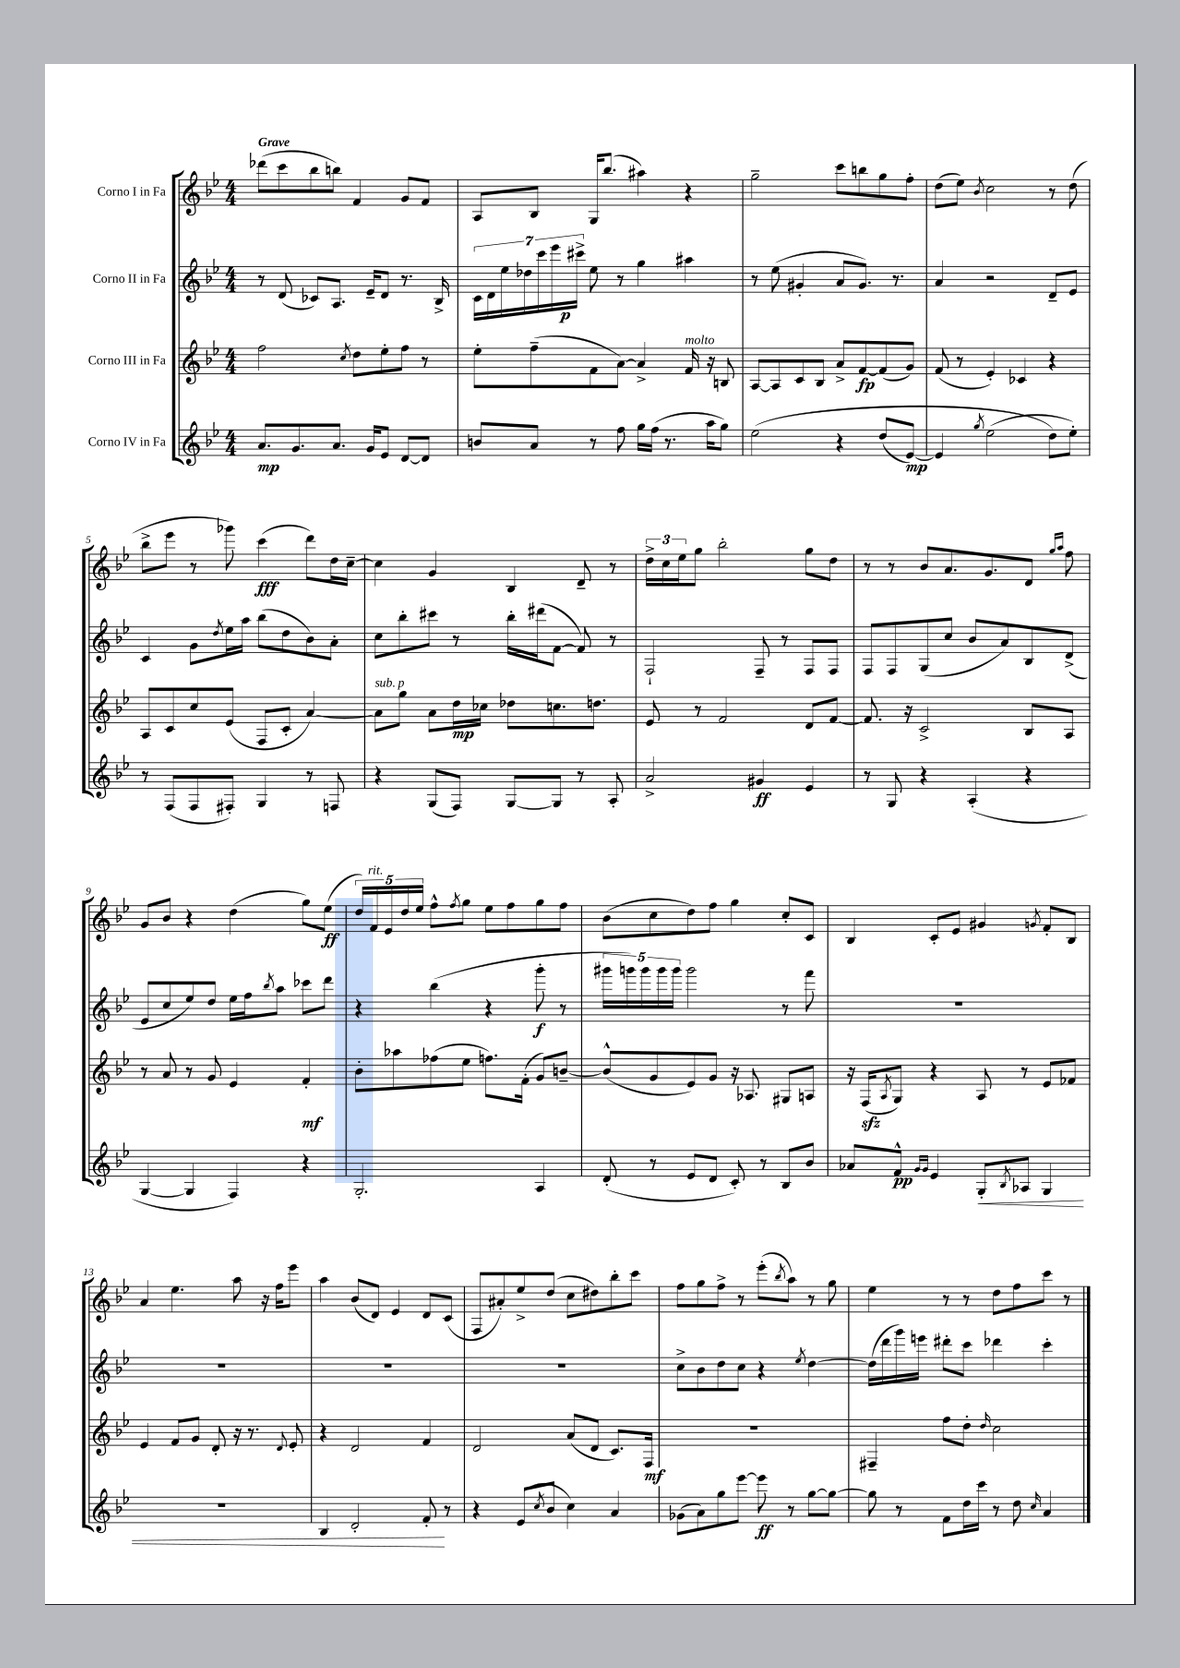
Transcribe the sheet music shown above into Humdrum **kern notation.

**kern	**kern	**kern	**kern
*staff4	*staff3	*staff2	*staff1
*clefG2	*clefG2	*clefG2	*clefG2
*k[b-e-]	*k[b-e-]	*k[b-e-]	*k[b-e-]
*M4/4	*M4/4	*M4/4	*M4/4
8.a	2ff	8r	(8ddd-
.	.	(8d	8ccc
8.g	.	.	.
.	.	8c-)	8bb-
8.a	.	8.A	8bb)
.	8qcc	.	.
.	8dd	.	4f
16g	.	16e-~	.
8e-	8ee-'	8d	.
[8d	8ff	8.r	8g
8d]	8r	.	8f
.	.	16B-^	.
=	=	=	=
8b	8ee-'	28c	8A
.	.	28d	.
.	.	28ee-	.
.	.	28dd-	.
8a	(8ff~	.	8B-
.	.	28ccc	.
.	.	28eee-	.
.	.	28ccc#^	.
8r	8f	8ee-	16G
.	.	.	(8.bb-
8ff	[8a)	8r	.
16gg	4a^]	4gg	4aa#)
(16ff	.	.	.
8.r	.	.	.
.	16f	4aa#	4r
16aa	16r	.	.
8gg)	8B	.	.
=	=	=	=
&(2ee-	[8A	8r	2gg~
.	8A]	(8ee-	.
.	8c	4g#'	.
.	8B-	.	.
4r	8a^	8a	8ccc
.	[8f	8.g#)	8bb
(8dd	(8f]	.	8gg
.	.	8.r	.
[8e-)	8g)	.	8ff'
=	=	=	=
4e-]	(8f	4a	(8dd
.	8r	.	8ee-)
8qgg	.	.	8qb-
(2ee-	4e-')	2r	2cc
.	4c-	.	.
8dd&)	4r	8d~	8r
8ee-')	.	8e-	(8dd
=	=	=	=
8r	8A	4c	8bb-^
(8F	8c	.	8eee-
8F	8cc	8g	8r
.	.	8qdd	.
8F#')	(8e-	16ee-	8ggg-)
.	.	16aa	.
4G	8F	(8bb-	(4ccc
.	8c'	8dd	.
8r	[4a)	8b-)	8ddd)
8F	.	8a'	16dd
.	.	.	[16cc~
=	=	=	=
4r	8a]	8cc	4cc]
.	8gg	8bb-'	.
(8G	8a	8ccc#	4g
8F)	16dd	8r	.
.	16cc-	.	.
[8G	8dd-	16bb-'	4B-
.	.	(16ddd#	.
8G]	8.cc	[8f	.
8r	.	8f])	8d~
.	8.dd	.	.
8A'	.	8r	8r
=	=	=	=
2a^	8e-	2F`	24dd^
.	.	.	24cc
.	.	.	24ee-
.	8r	.	8gg
.	2f	.	2bb-'
4g#	.	8F~	.
.	.	8r	.
4e-	8d	8F	8gg
.	[8f	8F	8dd
=	=	=	=
8r	8.f]	8F	8r
8G	.	8F	8r
.	16r	.	.
4r	2c^	(8G	8b-
.	.	8cc	8.a
(4A'	.	8b-	.
.	.	.	8.g
.	.	8a)	.
4r	8B-	8B-	8d
.	.	.	16qqgg
.	.	.	16qqaa
.	8A	(8d^	8ff
=	=	=	=
[4G	8r	8e-	8g
.	8a	8cc	8b-
4G]	8r	8ee-)	4r
.	8g	8dd	.
4F)	4e-	16ee-	(4dd
.	.	16ff	.
.	.	8qbb-	.
.	.	8aa	.
4r	4f'	8ccc-	8gg)
.	.	8ddd	(8ee-
=	=	=	=
2.G'	8b-'	4r	20dd)
.	.	.	20f
.	.	.	20e-
.	8aa-	.	.
.	.	.	20dd
.	.	.	20ee-
.	(8ff-	(4bb-	8ff^^
.	.	.	8qff
.	8ee-	.	8gg
.	8.ff)	4r	8ee-
.	.	.	8ff
.	(16f'	.	.
4A	8g)	8ggg'	8gg
.	[8b~	8r	8ff
=	=	=	=
(8d'	(8b^^]	20ggg#	(8b-
.	.	20ggg)	.
.	.	20ggg	.
8r	8g	.	8cc
.	.	20ggg	.
.	.	20ggg	.
8e-	8e-)	2ggg	8dd)
8d	8g	.	8ff
8c')	16r	.	4gg
.	8.A-	.	.
8r	.	.	.
8B-	8G#	8r	8cc'
8b-	8A	8fff	8c
=	=	=	=
8a-	16r	1r	4B-
.	(16F	.	.
.	8qA	.	.
8f^^	8G)	.	.
16qqg	.	.	.
16qqg	.	.	.
4e-	4r	.	8c'
.	.	.	8e-
8G'	8A	.	4g#
8qB-	.	.	.
8A-	8r	.	.
.	.	.	8qg
4G	8e-	.	8f'
.	8f-	.	8B-
=	=	=	=
1r	4e-	1r	4a
.	8f	.	4.ee-
.	8g	.	.
.	8d'	.	.
.	16r	.	8aa
.	8.r	.	.
.	.	.	16r
.	.	.	16ff
.	8qqd	.	.
.	8e-'	.	8eee-
=	=	=	=
4B-	4r	1r	4aa
2d'	2d	.	(8b-
.	.	.	8d)
.	.	.	4e-
8f'	4f	.	8d
8r	.	.	(8c
=	=	=	=
4r	2d	1r	8F
.	.	.	8a#')
(8e-	.	.	8ee-^
8qcc	.	.	.
8b-	.	.	(8dd
4cc)	(8a	.	8cc
.	8d	.	8dd#)
4a	8.c)	.	8bb-'
.	.	.	8ccc
.	16F	.	.
=	=	=	=
(8g-	1r	8cc^	8ff
8a)	.	8b-	8gg
8gg	.	8dd	8ff^
[8eee-	.	8cc	8r
8eee-]	.	4r	(8eee-'
.	.	.	8qbb-
8r	.	.	8aa)
.	.	8qee-	.
[8gg	.	[4dd	8r
8gg_	.	.	8gg
=	=	=	=
8gg]	4F#~	(16dd]	4ee-
.	.	16ddd	.
8r	.	16ggg)	.
.	.	16eee	.
8f	8ff	8ddd#'	8r
16dd	8dd'	8ccc	8r
16ccc	.	.	.
.	16qqdd	.	.
8r	2cc	4ddd-	8dd
8dd	.	.	8ff
16qqcc	.	.	.
4a	.	4ccc'	8ccc
.	.	.	8r
==	==	==	==
*-	*-	*-	*-
